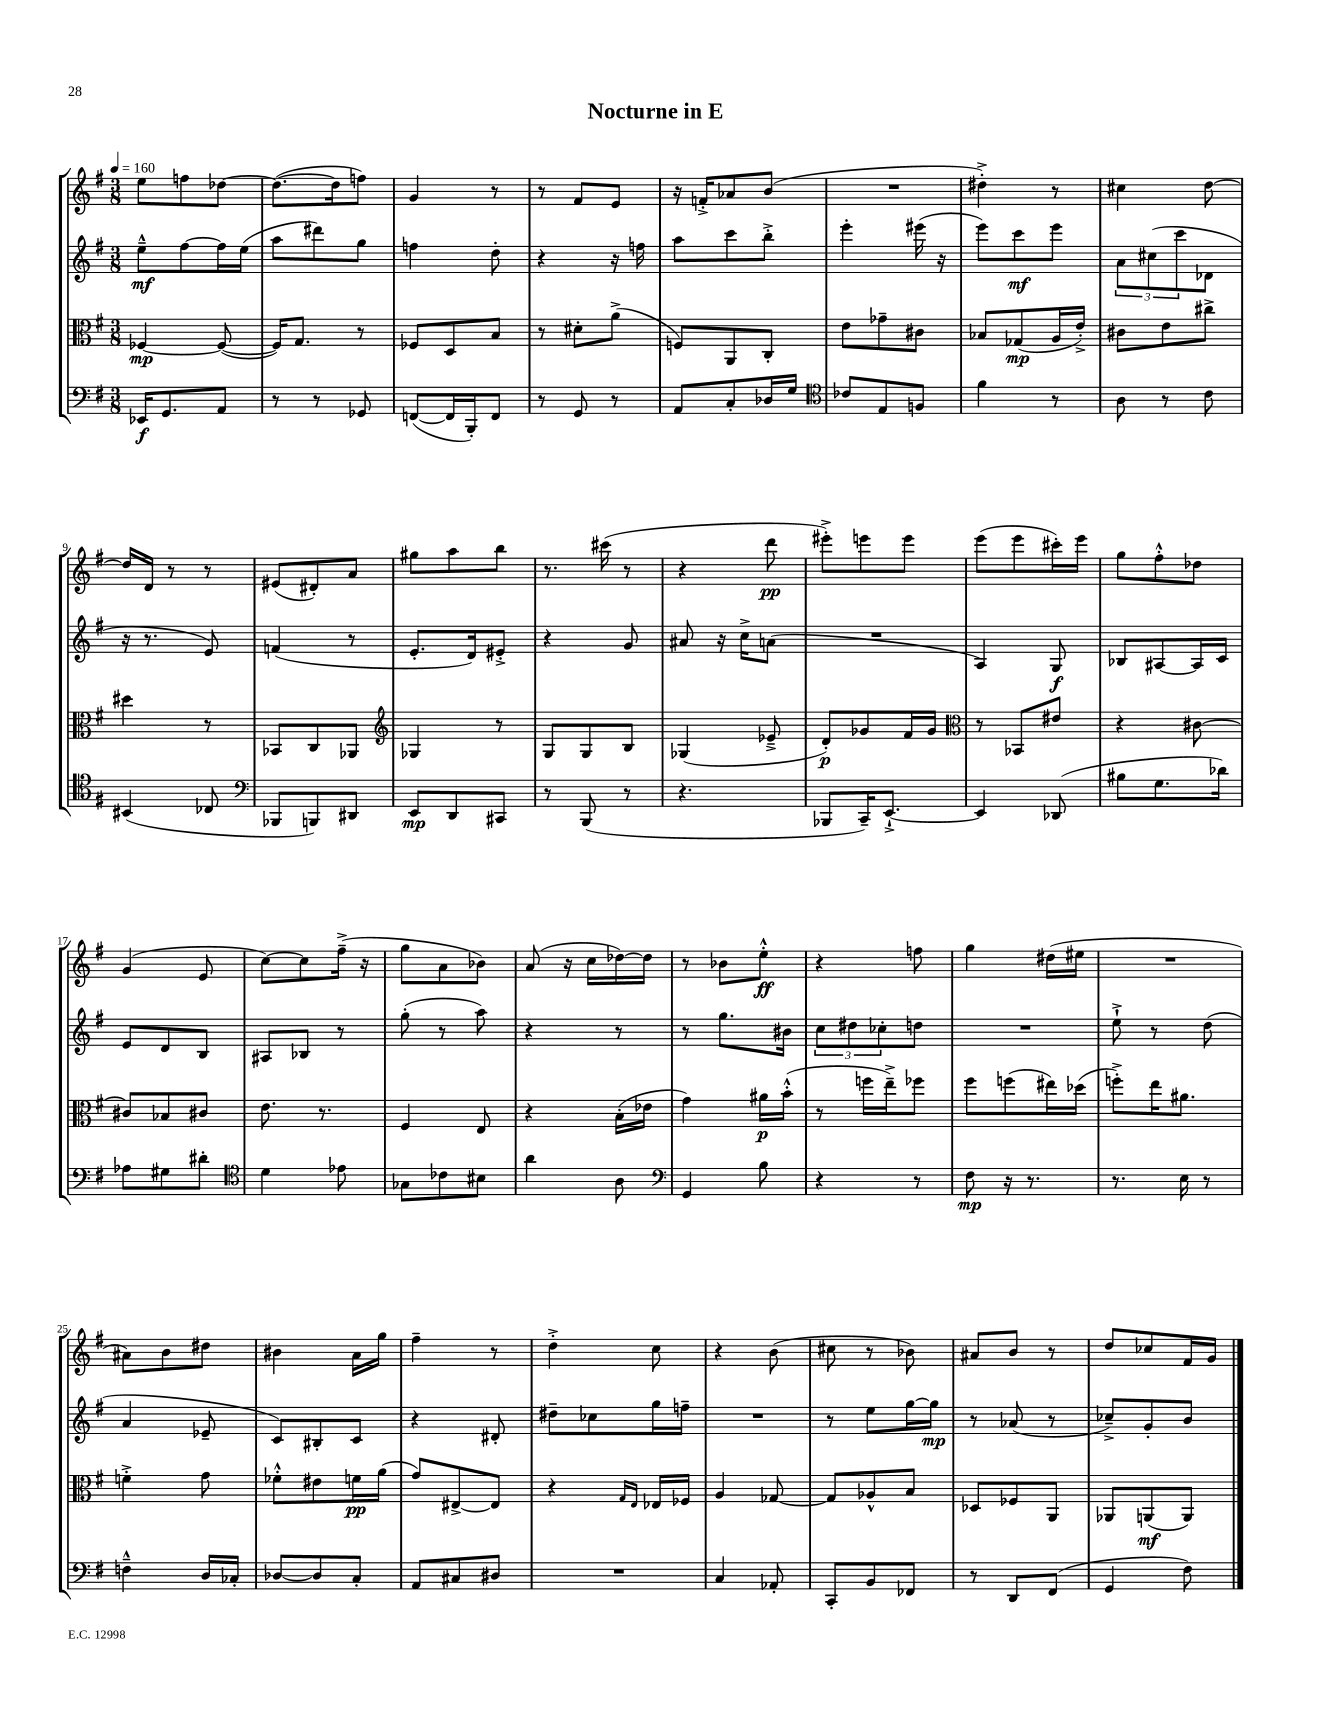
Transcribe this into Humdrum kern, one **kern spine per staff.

**kern	**kern	**kern	**kern
*staff4	*staff3	*staff2	*staff1
*clefF4	*clefC3	*clefG2	*clefG2
*k[f#]	*k[f#]	*k[f#]	*k[f#]
*M3/8	*M3/8	*M3/8	*M3/8
*MM160	*MM160	*MM160	*MM160
16EE-	[4F-	8ee~^^	8ee
8.GG	.	.	.
.	.	[8ff#	8ff
8AA	(8F-_	16ff#]	[8dd-
.	.	(16ee	.
=	=	=	=
8r	16F-])	8aa	(8.dd-_
.	8.G	.	.
8r	.	8ddd#)	.
.	.	.	16dd-]
8GG-	8r	8gg	8ff)
=	=	=	=
([8FF	8F-	4ff	4g
16FF]	8D	.	.
16BBB')	.	.	.
8FF	8B	8dd'	8r
=	=	=	=
8r	8r	4r	8r
8GG	8d#'	.	8f#
8r	(8a^	16r	8e
.	.	16ff	.
=	=	=	=
8AA	8F)	8aa	16r
.	.	.	16f'^
8C'	8AA	8ccc	8a-
16D-	8C'	8bb'^	(8b
16G	.	.	.
=	=	=	=
*clefC4	*	*	*
8c-	8e	4eee'	4.r
8E	8g-~	.	.
8F	8c#	(16eee#	.
.	.	16r	.
=	=	=	=
4f#	8B-	8eee)	4dd#'^)
.	(8G-	8ccc	.
8r	16A	8eee	8r
.	16e'^)	.	.
=	=	=	=
8A	8c#	12a	4cc#
.	.	(12cc#	.
8r	8e	.	.
.	.	12ccc	.
8c	8cc#^	8d-	[8dd
=	=	=	=
(4BB#	4dd#	16r	16dd]
.	.	8.r	16d
.	.	.	8r
8C-	8r	8e)	8r
=	=	=	=
*clefF4	*	*	*
8BBB-	8BB-	(4f	(8e#
8BBB)	8C	.	8d#')
8DD#	8AA-	8r	8a
=	=	=	=
*	*clefG2	*	*
8EE	4G-	8.e'	8gg#
8DD	.	.	8aa
.	.	16d)	.
8CC#	8r	8e#'^	8bb
=	=	=	=
8r	8G	4r	8.r
(8BBB	8G	.	.
.	.	.	(16ccc#
8r	8B	8g	8r
=	=	=	=
4.r	(4G-	8a#	4r
.	.	16r	.
.	.	16cc^	.
.	8e-~^	(8a	8ddd
=	=	=	=
8BBB-	8d')	4.r	8eee#'^)
16CC~)	8g-	.	8eee
[8.EE`^	.	.	.
.	16f#	.	8eee
.	16g-	.	.
=	=	=	=
*	*clefC3	*	*
4EE]	8r	4A)	(8eee
.	8BB-	.	8eee
(8DD-	8e#	8G	16ccc#')
.	.	.	16eee
=	=	=	=
8B#	4r	8B-	8gg
8.G	.	[8A#	8ff#'^^
.	[8c#	16A#]	8dd-
16d-)	.	16c	.
=	=	=	=
8A-	8c#]	8e	(4g
8G#	8B-	8d	.
8d#'	8c#	8B	8e
=	=	=	=
*clefC4	*	*	*
4d	8.e	8A#	[8cc)
.	.	8B-	8cc]
.	8.r	.	.
8e-	.	8r	(16ff#~^
.	.	.	16r
=	=	=	=
8G-	4F#	(8gg'	8gg
8c-	.	8r	8a
8B#	8E	8aa)	8b-)
=	=	=	=
4a	4r	4r	(8a
.	.	.	16r
.	.	.	16cc
8A	(16B'	8r	[16dd-)
.	16e-	.	16dd-]
=	=	=	=
*clefF4	*	*	*
4GG	4g)	8r	8r
.	.	8.gg	8b-
8B	16a#	.	8ee'^^
.	(16b'^^	16b#	.
=	=	=	=
4r	8r	12cc	4r
.	.	12dd#	.
.	16ff	.	.
.	.	12cc-'	.
.	16ee~^)	.	.
8r	8ff-	8dd	8ff
=	=	=	=
8F#	8ff#	4.r	4gg
16r	(8ff	.	.
8.r	.	.	.
.	16ee#)	.	(16dd#
.	(16dd-	.	16ee#
=	=	=	=
8.r	8ff'^)	8ee`^	4.r
.	16ee	8r	.
16E	8.a#	.	.
8r	.	(8dd	.
=	=	=	=
4F~^^	4f'^	4a	8a#)
.	.	.	8b
16D	8g	8e-~	8dd#
16C-'	.	.	.
=	=	=	=
[8D-	8f-'^^	8c)	4b#
8D-]	8e#	8B#'	.
8C'	16f	8c	16a
.	(16a	.	16gg
=	=	=	=
8AA	8g)	4r	4ff#~
8C#	[8E#^	.	.
8D#	8E#]	8d#'	8r
=	=	=	=
4.r	4r	8dd#~	4dd'^
.	.	8cc-	.
.	16qqG	.	.
.	16qqE	.	.
.	16E-	16gg	8cc
.	16F-	16ff~	.
=	=	=	=
4C	4A	4.r	4r
8AA-'	[8G-	.	(8b
=	=	=	=
8CC'	8G-]	8r	8cc#
8BB	8A-^^	8ee	8r
8FF-	8B	[16gg	8b-)
.	.	16gg]	.
=	=	=	=
8r	8D-	8r	8a#
8DD	8F-	(8a-	8b
(8FF#	8AA	8r	8r
=	=	=	=
4GG	8AA-	8cc-~^)	8dd
.	(8AA	8g'	8cc-
8F#)	8AA)	8b	16f#
.	.	.	16g
==	==	==	==
*-	*-	*-	*-
